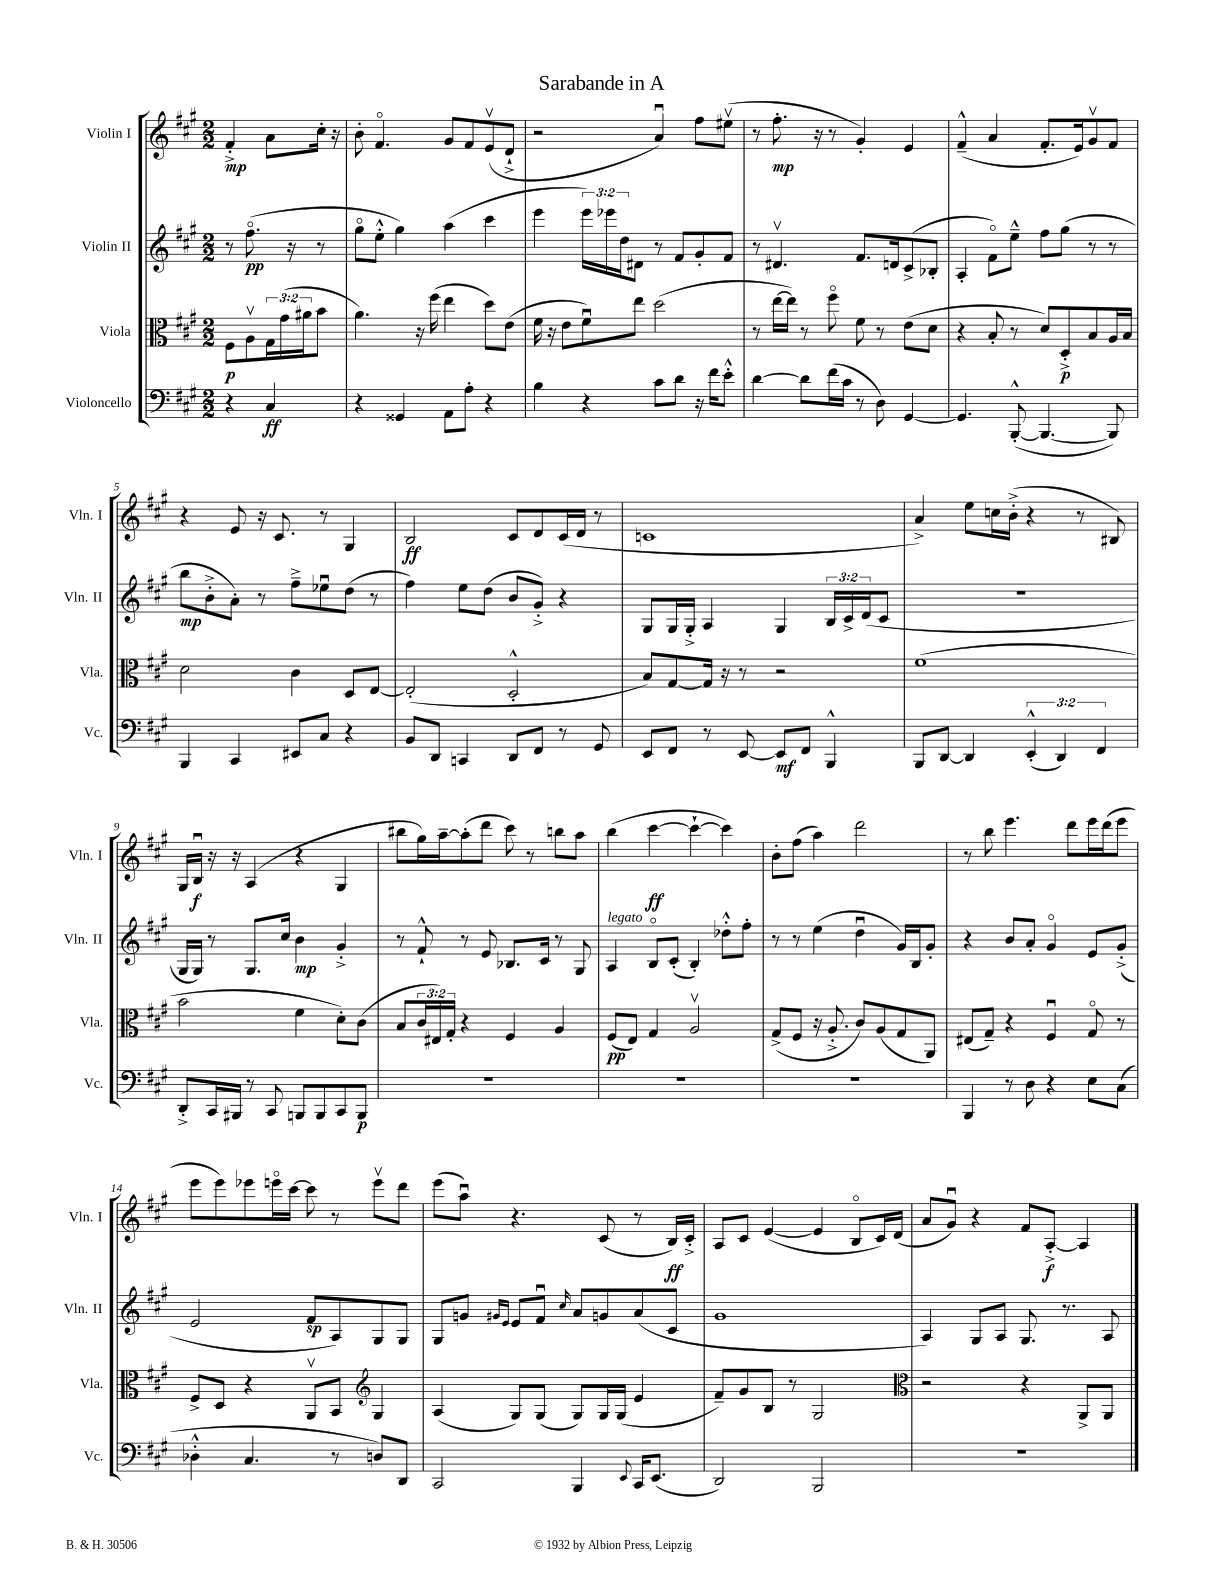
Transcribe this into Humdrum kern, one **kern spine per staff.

**kern	**dynam	**kern	**dynam	**kern	**dynam	**kern	**dynam
*part4	*part4	*part3	*part3	*part2	*part2	*part1	*part1
*staff4	*staff4	*staff3	*staff3	*staff2	*staff2	*staff1	*staff1
*I"Violoncello	*	*I"Viola	*	*I"Violin II	*	*I"Violin I	*
*I'Vc.	*	*I'Vla.	*	*I'Vln. II	*	*I'Vln. I	*
*clefF4	*	*clefC3	*	*clefG2	*	*clefG2	*
*k[f#c#g#]	*	*k[f#c#g#]	*	*k[f#c#g#]	*	*k[f#c#g#]	*
*M2/2	*	*M2/2	*	*M2/2	*	*M2/2	*
=	=	=	=	=	=	=	=
4r	.	8F#\L	p	8r	.	4f#'^/	mp
.	.	8Av\	.	(8.ff#\	pp	.	.
4C#/	ff	24G#\L	.	.	.	8a\L	.
.	.	(24g#\	.	.	.	.	.
.	.	.	.	16r	.	.	.
.	.	24a#X\J	.	.	.	.	.
.	.	8b\J	.	8r	.	16cc#'\Jk	.
.	.	.	.	.	.	16r	.
=1	=1	=1	=1	=1	=1	=1	=1
4r	.	4.a\)	.	8gg#\L	.	8b'\	.
.	.	.	.	8ee'^^\J	.	4.f#/	.
4GG##X/	.	.	.	4gg#\)	.	.	.
.	.	16r	.	.	.	.	.
.	.	(16ff#\	.	.	.	.	.
8AA\L	.	4ee\	.	(4aa\	.	8g#/L	.
8A'\J	.	.	.	.	.	8f#/	.
4r	.	8dd\L)	.	4ccc#\	.	(8ev/	.
.	.	(8e\J	.	.	.	8d`^/J	.
=2	=2	=2	=2	=2	=2	=2	=2
4B\	.	16f#\	.	4eee\	.	2r	.
.	.	16r	.	.	.	.	.
.	.	8e\L	.	.	.	.	.
4r	.	8f#u\)	.	24eee\LL)	.	.	.
.	.	.	.	24eee-X\	.	.	.
.	.	.	.	24dd\J	.	.	.
.	.	8ee\J	.	8d#X\J	.	.	.
8c#\L	.	(2dd\	.	8r	.	4au/)	.
8d\J	.	.	.	8f#/L	.	.	.
16r	.	.	.	8g#'/	.	8ff#\L	.
16f#\KL	.	.	.	.	.	.	.
8e'^^\J	.	.	.	8f#/J	.	(8ee#Xv\J	.
=3	=3	=3	=3	=3	=3	=3	=3
[4d\	.	8r	.	8r	.	8r	.
.	.	[16ee\LL	.	4.d#Xv/	.	8.ff#'\	mp
.	.	16ee\JJ])	.	.	.	.	.
8d\L]	.	8r	.	.	.	.	.
.	.	.	.	.	.	16r	.
(16f#\L	.	8ff#\	.	.	.	8r	.
16c#\JJ	.	.	.	.	.	.	.
8r	.	8f#\	.	8.f#/L	.	4g#'/)	.
8D\)	.	8r	.	.	.	.	.
.	.	.	.	16dn/k	.	.	.
[4GG#/	.	(8e\L	.	(8c#^/	.	4e/	.
.	.	8d\J	.	8B-X'/J	.	.	.
=4	=4	=4	=4	=4	=4	=4	=4
4.GG#/]	.	4r	.	4A'/	.	(4f#~^^/	.
.	.	8B'/	.	8f#\L)	.	4a/	.
([8BBB'^^/	.	8r	.	8ee~^^\J	.	.	.
4.BBB/_	.	8d/L)	.	8ff#\L	.	8.f#'/L	.
.	.	8D'^/	p	(8gg#\J	.	.	.
.	.	.	.	.	.	16e/k)	.
.	.	8B/	.	8r	.	8g#v/	.
8BBB/])	.	16A/L	.	8r	.	8f#/J	.
.	.	16B/JJ	.	.	.	.	.
!!LO:LB:g=z
=5	=5	=5	=5	=5	=5	=5	=5
4BBB/	.	2d\	.	8bb\L	mp	4r	.
.	.	.	.	8b'^\	.	.	.
4CC#/	.	.	.	8a'\J)	.	8e/	.
.	.	.	.	8r	.	16r	.
.	.	.	.	.	.	8.c#/	.
8EE#X/L	.	4c#\	.	8ff#~^\L	.	.	.
8C#/J	.	.	.	8ee-Xu\	.	8r	.
4r	.	8D/L	.	(8dd\J	.	4G#/	.
.	.	[8E/J	.	8r	.	.	.
=6	=6	=6	=6	=6	=6	=6	=6
8BB/L	.	(2E'/]	.	4ff#\)	.	2B/	ff
8DD/J	.	.	.	.	.	.	.
4CCn/	.	.	.	8ee\L	.	.	.
.	.	.	.	(8dd\J	.	.	.
8DD/L	.	2D'^^/	.	8b/L	.	8c#/L	.
8FF#/J	.	.	.	8g#'^/J)	.	8d/	.
8r	.	.	.	4r	.	(16c#/L	.
.	.	.	.	.	.	16d/JJ	.
8GG#/	.	.	.	.	.	8r	.
=7	=7	=7	=7	=7	=7	=7	=7
8EE/L	.	8B/L)	.	8G#/L	.	1cn	.
8FF#/J	.	[8G#/	.	16G#/L	.	.	.
.	.	.	.	16G#'^/JJ	.	.	.
8r	.	16G#/Jk]	.	4A/	.	.	.
.	.	16r	.	.	.	.	.
[8EE/	.	8r	.	.	.	.	.
8EE/L]	mf	2r	.	4G#/	.	.	.
8FF#/J	.	.	.	.	.	.	.
4BBB^^/	.	.	.	24B/LL	.	.	.
.	.	.	.	24c#^/	.	.	.
.	.	.	.	(24d/J	.	.	.
.	.	.	.	8c#/J	.	.	.
=8	=8	=8	=8	=8	=8	=8	=8
8BBB/L	.	(1f#	.	1r	.	4a^/)	.
[8DD/J	.	.	.	.	.	.	.
4DD/]	.	.	.	.	.	8ee\L	.
.	.	.	.	.	.	16ccn\L	.
.	.	.	.	.	.	(16b'^\JJ	.
(6EE'^^/	.	.	.	.	.	4r	.
6DD/)	.	.	.	.	.	.	.
.	.	.	.	.	.	8r	.
6FF#/	.	.	.	.	.	.	.
.	.	.	.	.	.	8B#X/)	.
!!LO:LB:g=z
=9	=9	=9	=9	=9	=9	=9	=9
8DD'^/L	.	2b\	.	16G#/LL	.	16G#/LL	.
.	.	.	.	16G#/JJ)	.	16Bu/JJ	f
16CC#/L	.	.	.	8r	.	16r	.
16BBB#X/JJ	.	.	.	.	.	16r	.
8r	.	.	.	8.G#/L	.	(4A/	.
8CC#/	.	.	.	.	.	.	.
.	.	.	.	16cc#/Jk	.	.	.
8BBBn/L	.	4f#\	.	4b\	mp	4r	.
8BBB/	.	.	.	.	.	.	.
8CC#/	.	8d'\L)	.	4g#'^/	.	4G#/	.
8BBB/J	p	(8c#\J	.	.	.	.	.
=10	=10	=10	=10	=10	=10	=10	=10
1r	.	8B/L	.	8r	.	8bb#X\L	.
.	.	24c#/L	.	8f#`^^/	.	16gg#\L)	.
.	.	24E#X/)	.	.	.	.	.
.	.	.	.	.	.	[16aa~\J	.
.	.	24G#'/JJ	.	.	.	.	.
.	.	4r	.	8r	.	(8aa'\]	.
.	.	.	.	8e/	.	8ddd\J	.
.	.	4F#/	.	8.B-X/L	.	8ccc#\)	.
.	.	.	.	.	.	8r	.
.	.	.	.	16c#/Jk	.	.	.
.	.	4A/	.	8r	.	8bbn\L	.
.	.	.	.	8G#/	.	8aa\J	.
=11	=11	=11	=11	=11	=11	=11	=11
!	!	!	!	!LO:TX:a:i:t=legato	!	!	!
1r	.	(8F#/L	pp	4A/	.	(4bb\	.
.	.	8E/J)	.	.	.	.	.
.	.	4G#/	.	8B/L	.	[4ccc#\	ff
.	.	.	.	(8c#'/J	.	.	.
.	.	2Av/	.	4B'/)	.	4ccc#`\_	.
.	.	.	.	8dd-X'^^\L	.	4ccc#\])	.
.	.	.	.	8ff#'\J	.	.	.
=12	=12	=12	=12	=12	=12	=12	=12
1r	.	(8G#^/L	.	8r	.	8b'\L	.
.	.	8F#/J	.	8r	.	(8ff#\J	.
.	.	16r	.	(4ee\	.	4aa\)	.
.	.	8.A'^/	.	.	.	.	.
.	.	8c#/L)	.	4ddu\	.	2ddd\	.
.	.	(8A/	.	.	.	.	.
.	.	8G#/	.	16g#/LL)	.	.	.
.	.	.	.	16B/J	.	.	.
.	.	8AA/J)	.	8g#'/J	.	.	.
=13	=13	=13	=13	=13	=13	=13	=13
4BBB/	.	(8E#X/L	.	4r	.	8r	.
.	.	8G#~/J)	.	.	.	8bb\	.
8r	.	4r	.	8b/L	.	4.eee\	.
8D\	.	.	.	8a'/J	.	.	.
4r	.	4F#u/	.	4g#/	.	.	.
.	.	.	.	.	.	8ddd\L	.
8E\L	.	8G#/	.	8e/L	.	16eee\L	.
.	.	.	.	.	.	(16ddd\J	.
(8C#\J	.	8r	.	(8g#'^/J	.	8eee\J	.
!!LO:LB:g=z
=14	=14	=14	=14	=14	=14	=14	=14
4D-X'^^\	.	8F#^/L	.	2e/	.	8eee\L	.
.	.	8D/J	.	.	.	8eee\)	.
4.C#/	.	4r	.	.	.	8eee-X\	.
.	.	.	.	.	.	16eeen\L	.
.	.	.	.	.	.	[16ccc#\JJ	.
.	.	8AAv/L	.	8f#/L	sp	8ccc#\]	.
8r	.	8BB/J	.	8A/)	.	8r	.
*	*	*clefG2	*	*	*	*	*
8Dn/L)	.	4G#/	.	8G#/	.	8eeev\L	.
8DD/J	.	.	.	8G#/J	.	8ddd\J	.
=15	=15	=15	=15	=15	=15	=15	=15
2CC#/	.	(4A/	.	8G#/L	.	(8eee\L	.
.	.	.	.	8gn/J	.	8aau\J)	.
.	.	.	.	16qqg#X/LL	.	.	.
.	.	.	.	16qqe/JJ	.	.	.
.	.	8G#/L)	.	8e/L	.	4.r	.
.	.	(8G#/J	.	8f#u/J	.	.	.
.	.	.	.	16qqcc#/	.	.	.
4BBB/	.	8G#/L)	.	8a/L	.	.	.
.	.	16G#/L	.	8gn/	.	(8c#/	.
.	.	(16G#/JJ	.	.	.	.	.
8qqEE/	.	.	.	.	.	.	.
16CC#/KL	.	4e/	.	(8a/	.	8r	.
(8.EE/J	.	.	.	.	.	.	.
.	.	.	.	8c#/J	.	16B/LL)	ff
.	.	.	.	.	.	16c#'^/JJ	.
=16	=16	=16	=16	=16	=16	=16	=16
2DD/)	.	8f#~/L)	.	1g#	.	8A/L	.
.	.	8g#/	.	.	.	8c#/J	.
.	.	8B/J	.	.	.	([4e/	.
.	.	8r	.	.	.	.	.
2BBB/	.	2G#/	.	.	.	4e/]	.
.	.	.	.	.	.	8B/L	.
.	.	.	.	.	.	16c#/L)	.
.	.	.	.	.	.	(16d/JJ	.
=17	=17	=17	=17	=17	=17	=17	=17
*	*	*clefC3	*	*	*	*	*
1r	.	2r	.	4A/)	.	8a/L	.
.	.	.	.	.	.	8g#u/J)	.
.	.	.	.	8G#/L	.	4r	.
.	.	.	.	8A/J	.	.	.
.	.	4r	.	8.G#/	.	8f#/L	.
.	.	.	.	.	.	[8A'^/J	f
.	.	.	.	8.r	.	.	.
.	.	8AA^/L	.	.	.	4A/]	.
.	.	8AA/J	.	8A/	.	.	.
==	==	==	==	==	==	==	==
*-	*-	*-	*-	*-	*-	*-	*-
